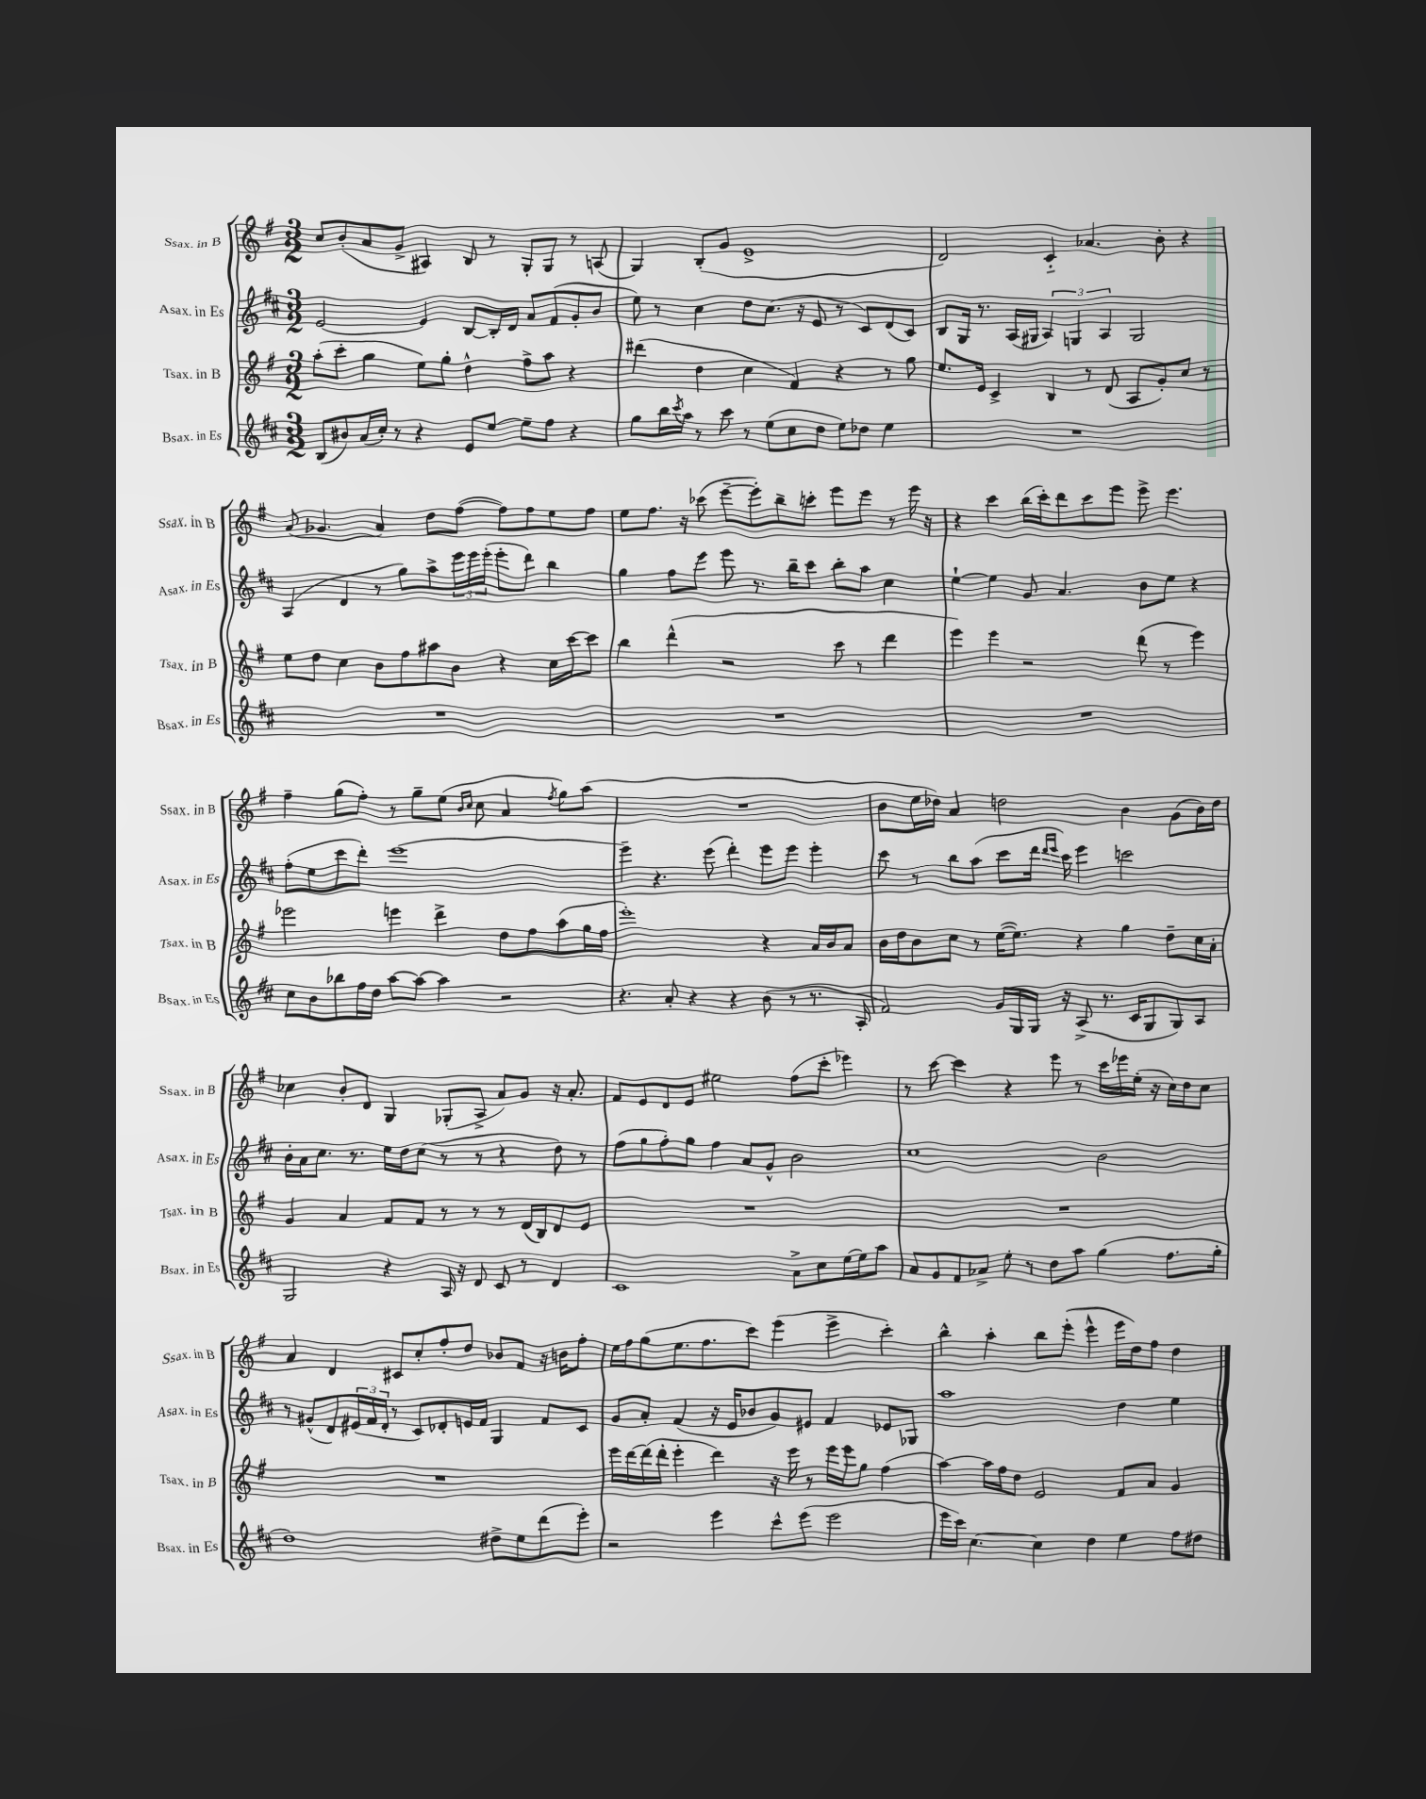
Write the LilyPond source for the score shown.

<<
\new StaffGroup <<
\new Staff = "s0" \with { instrumentName = "Ssax. in B" shortInstrumentName = "Ssax. in B" } {
    \clef treble \key g \major \numericTimeSignature \time 3/2
    c''8 b'8-.( a'8 g'8-> ais4) b8 r8 g8-. g8 r8 a8( |
    g4) b8-.( g'8 e'1-> |
    d'2) c'4-_ aes'4. b'8-. r4 |
    a'8( ges'4. a'4) d''8 fis''8~( fis''8) fis''8 e''8 fis''8 |
    e''8 fis''8. r16 ces'''8( e'''8~-- e'''8-.) b''8-- c'''8-. e'''8 e'''8 r8 e'''16 r16 |
    r4 c'''4 b''16( c'''16-.) d'''8 c'''8 e'''8 e'''8-> e'''4. |
    fis''4-- g''8( fis''8-.) r8 g''8-- e''8( \grace { b'16 c''16 } c''8 a'4 \acciaccatura { fis''8 } g''8) a''8( |
    R1. |
    b'8 e''16 des''16) a'4 d''2 b'4 g'8( b'16) d''16 |
    ces''4 b'8-. d'8 g4 ges8-.( a8-> a'8) g'8 r16 a'8.-. |
    fis'8 e'8 d'8 e'8 eis''2 fis''8( c'''8-. ees'''4) |
    r8 c'''8~ c'''4 r4 e'''8 r8 c'''16 ees'''16 e''16-.( r16 c''16) d''16 c''8 |
    a'4 d'4 cis'8 c''8-. fis''8-. d''8 bes'8 fis'8 r16 b'16 fis''8-. |
    e''16 fis''16 g''8( e''8. fis''8. c'''8) e'''4( e'''4-> c'''4-.) |
    b''4-^ a''4-. b''8 e'''8-.( e'''4-^ e'''16 d''16) fis''8 d''4 \bar "|." |
}
\new Staff = "s1" \with { instrumentName = "Asax. in Es" shortInstrumentName = "Asax. in Es" } {
    \clef treble \key d \major \numericTimeSignature \time 3/2
    e'2~ e'4 b8~ b16-. d'16 a'8 fis'8( g'8-. b'8 |
    e''8) r8 cis''4 d''8 cis''8.( r16 e'8 r8 cis'8) d'8( cis'8) |
    b8 g16 r8. a16( gis16 \tuplet 3/2 { a4) g4 a4 } g2 |
    a4( d'4 r8 g''8) a''8-> \tuplet 3/2 { e'''16 e'''16 e'''16-.( } e'''8-. d'''8) b''4 |
    g''4 fis''8 e'''8 e'''8 r8. b''16-- cis'''8 b''8-. a''8 cis''4 |
    e''4~-! e''4 g'8 a'4. b'8 e''8 r4 |
    fis''8-.( e''8 cis'''8 d'''8-.) e'''1~ |
    e'''4-- r4. e'''8( d'''4-.) e'''8 e'''8 e'''4-. |
    cis'''8 r8 b''8 a''8( cis'''8 d'''16 \grace { d'''16 e'''16 } cis'''16) e'''4 c'''2 |
    b'16-. a'16 cis''8. r8. e''16 d''16 cis''8( r8 r8 r4 d''8) r8 |
    fis''8( g''8 fis''8-.) g''8 fis''4 a'8 g'8-^ b'2 |
    cis''1 b'2 |
    r8 gis'8-^( d'8) \tuplet 3/2 { eis'16( fis'16 d'16-. } r8 cis'8) des'8-. e'16 fis'16 g4 fis'8 cis'8 |
    g'8 a'8-. fis'4( r16 e'16 bes'8 g'8) eis'8 fis'4 ees'8 ges8 |
    a''1 d''4 e''4 \bar "|." |
}
\new Staff = "s2" \with { instrumentName = "Tsax. in B" shortInstrumentName = "Tsax. in B" } {
    \clef treble \key g \major \numericTimeSignature \time 3/2
    a''8-.( c'''8-. g''4 e''8) g''8-. d''4-^ fis''8-> a''8 r4 |
    dis'''4( d''4 c''4 fis'4) r4 r8 g''8 |
    e''8. e'16 c'4-> b4 r8 d'8( a8 g'8-.) c''8 r8 |
    e''8 d''8 c''4 b'8 fis''8 ais''8 b'8 r4 c''16 c'''16~ c'''8 |
    b''4 d'''4-^( r2 c'''8 r8 d'''4 |
    e'''4) e'''4 r2 d'''8( r8 e'''4) |
    ees'''2 e'''4 d'''4-> d''8 fis''8 a''8( g''16 fis''16 |
    e'''1-.) r4 a'16 b'16 a'8 |
    b'16 d''16 b'8 c''8 r8 e''16~( e''8.) r4 g''4 d''8-- c''16 a'16-. |
    g'4 a'4 fis'8 fis'8 r8 r8 r8 d'16( b16) d'8 e'8 |
    R1. |
    R1. |
    R1. |
    e'''16 d'''16~ d'''16( d'''16-. e'''4-. d'''4) r16 e'''16 r8 e'''16 e'''16 g''8 fis''4( |
    a''4~) a''16 fis''16 d''8 e'2 fis'8 a'8 g'4 \bar "|." |
}
\new Staff = "s3" \with { instrumentName = "Bsax. in Es" shortInstrumentName = "Bsax. in Es" } {
    \clef treble \key d \major \numericTimeSignature \time 3/2
    b8( bis'8) a'16( cis''16-.) r8 r4 e'8 e''8~ e''8-- fis''8 r4 |
    g''8 b''16 \acciaccatura { cis'''8 } a''16 r8 cis'''8 r8 e''8( cis''8 d''8 e''8) des''8 e''4 |
    R1. |
    R1. |
    R1. |
    R1. |
    cis''8 b'8 bes''8 fis''16 d''16 a''8~ a''8~ a''4 r2 |
    r4. a'8-. r4 r4 b'8( r8 r8. a16-. |
    fis'2) g'16 g16 g16 r16 a8->( r8. cis'16 g8 g8) a8 |
    g2 r4 a16 r16 d'8 cis'8 r8 d'4 |
    cis'1 a'8-> cis''8 e''16~ e''16 a''8 |
    a'8 g'8 fis'8 aes'8-> e''8-. r8 d''8 a''8 g''4( fis''8. g''16-. |
    d''1) dis''8-> e''8 d'''8( e'''8-.) |
    r2 e'''4 cis'''8-^ e'''8( e'''2 |
    e'''16 cis'''16) cis''4.~ cis''4 d''4 e''4 fis''8 dis''8 \bar "|." |
}
>>
>>
\layout { \context { \Score \remove "Bar_number_engraver" } }
